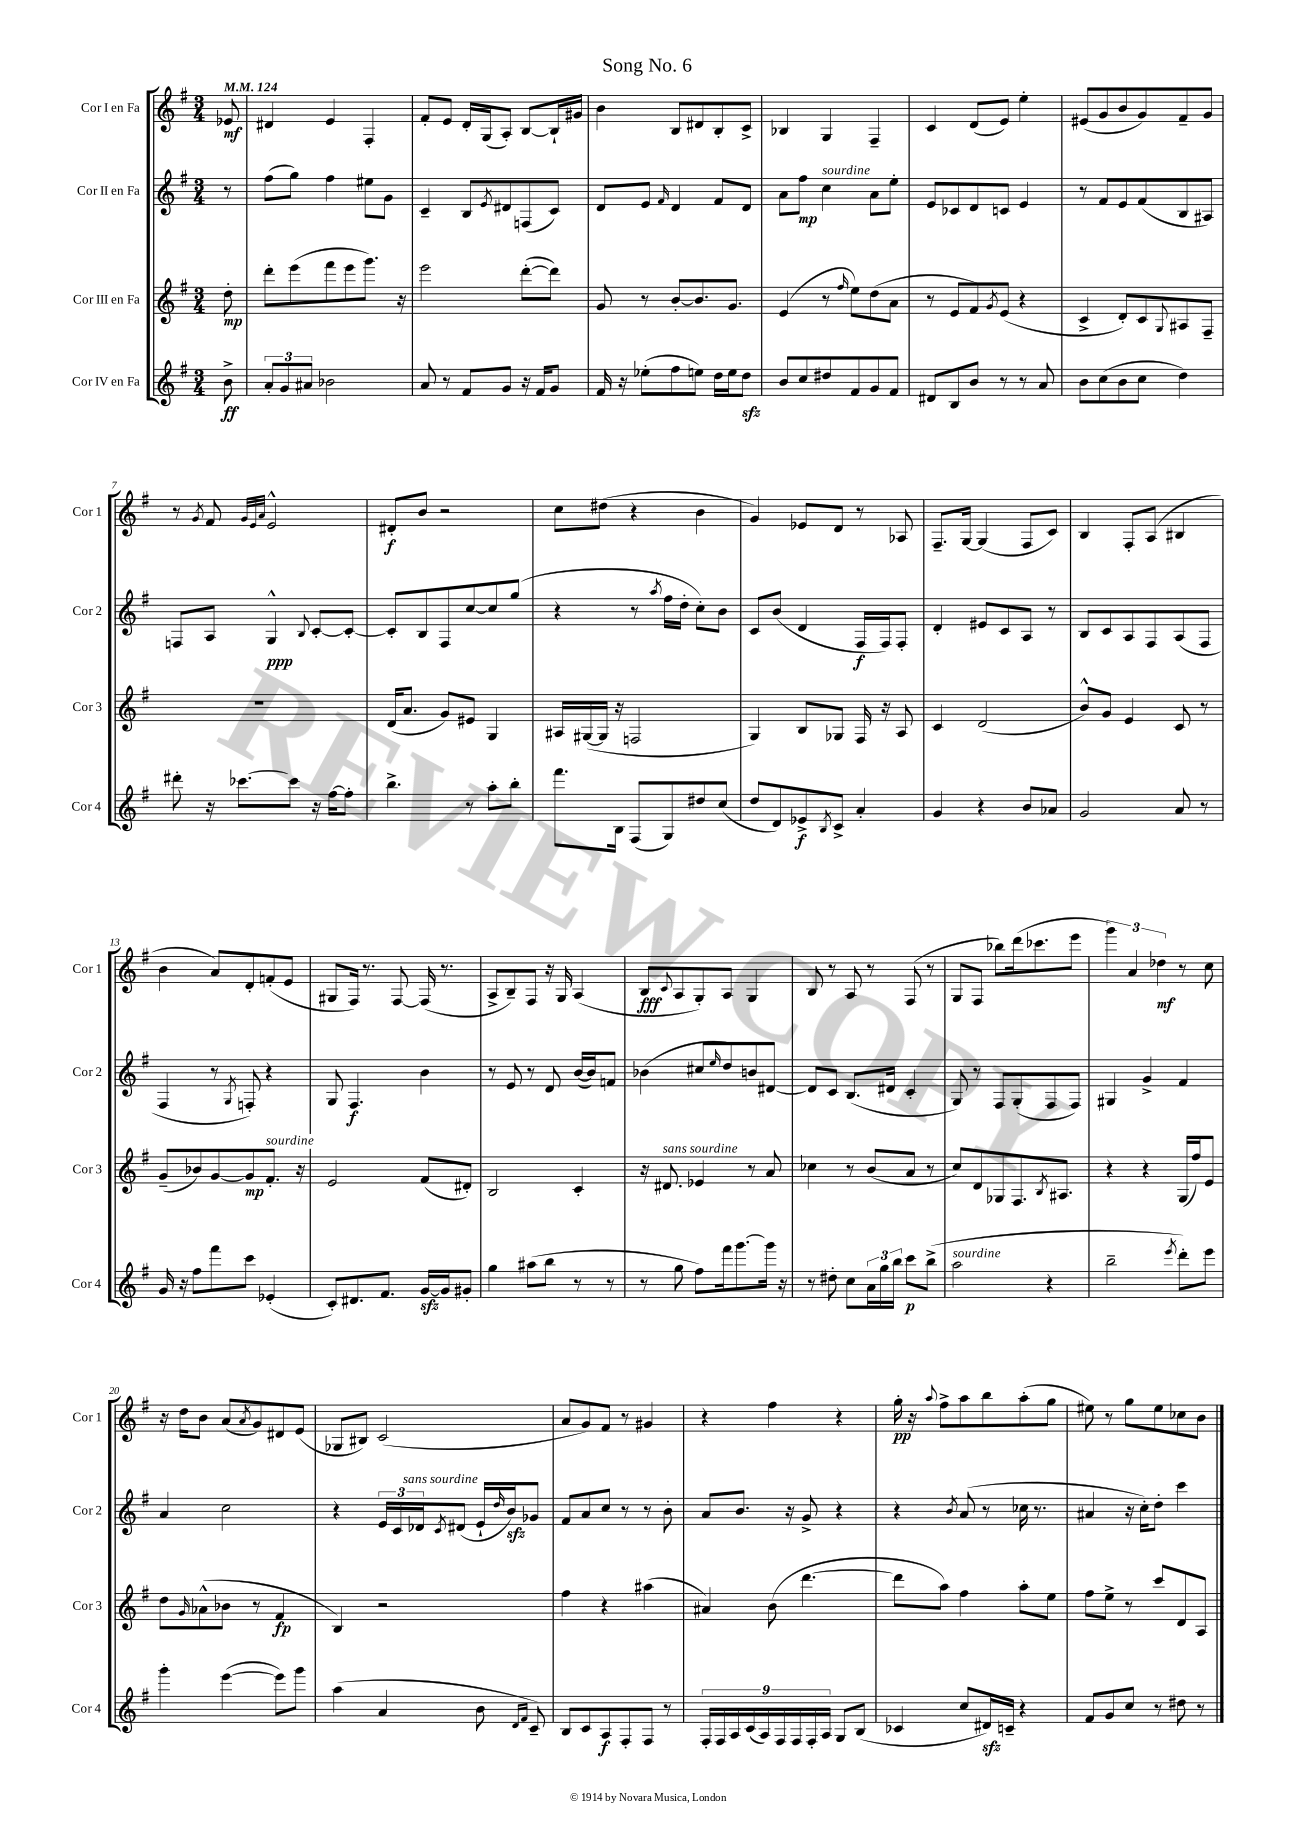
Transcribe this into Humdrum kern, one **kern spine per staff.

**kern	**kern	**kern	**kern
*staff4	*staff3	*staff2	*staff1
*clefG2	*clefG2	*clefG2	*clefG2
*k[f#]	*k[f#]	*k[f#]	*k[f#]
*M3/4	*M3/4	*M3/4	*M3/4
*MM124	*MM124	*MM124	*MM124
8b^\	8dd'\	8r	8e-/
=	=	=	=
12a'/L	8ddd'\L	(8ff#\L	4d#/
12g/	.	.	.
.	(8eee\	8gg\J)	.
12a#/J	.	.	.
2b-\	8fff#\	4ff#\	4e/
.	8eee\	.	.
.	8.ggg\J)	8ee#\L	4F#'/
.	.	8g\J	.
.	16r	.	.
=	=	=	=
8a/	2eee\	4c~/	8f#'/L
8r	.	.	8e/J
8f#/L	.	8B/L	16d'/LL
.	.	.	(16G/J
.	.	8qe/	.
8g/J	.	8d#/	8A'/J)
16r	([8ddd'\L	(8F/	[8B/L
16f#/LK	.	.	.
8g/J	8ddd\]J)	8c/J)	16B`/]L
.	.	.	16g#/JJ
=	=	=	=
16f#/	8g/	8d/L	4b\
16r	.	.	.
(8ee-'\L	8r	8e/J	.
.	.	16qqf#/	.
8ff#\	[8b'/L	4d/	8B/L
8ee\J)	8.b/]	.	8d#/
16dd\LL	.	8f#/L	8B'/
16ee\J	8.g/J	.	.
8dd\J	.	8d/J	8c^/J
=	=	=	=
8b/L	(4e/	8a\L	4B-/
8cc/	.	8ff#\J	.
8dd#/	8r	4cc\	4G/
.	16qqff#/	.	.
8f#/	8ee\L)	.	.
8g/	(8dd\	8a\L	4F#~/
8f#/J	8a\J	8ee'\J	.
=	=	=	=
8d#/L	8r	8e/L	4c/
8B/	8e/L	8c-/	.
8b/J	8f#/)	8d/	(8d/L
.	8qg/	.	.
8r	(8e/J	8c/J	8e/J)
8r	4r	4e/	4ee'\
8a/	.	.	.
=	=	=	=
8b\L	4c^/	8r	(8e#/L
(8cc\	.	8f#/L	8g/
8b\	8d'/L)	8e/	8b/
8cc\J	8c/	(8f#/	8g/)
.	8qqG/	.	.
4dd\)	8A#/	8B/	8f#~/
.	8F#~/J	8A#/J)	8g/J
=	=	=	=
8ddd#'\	2.r	8F/L	8r
.	.	.	8qg/
16r	.	8A/J	8f#/
[8.ccc-\L	.	.	.
.	.	.	32qqg/LLL
.	.	.	32qqe/
.	.	.	32qqa/JJJ
.	.	4G^^/	2e^^/
8ccc-\]J	.	.	.
.	.	8qqB/	.
16r	.	[8c'/L	.
[16ff#\LK	.	.	.
8ff#'\]J	.	8c'/_J	.
=	=	=	=
4.bb^\	(16d/LK	8c'/]L	8d#'/L
.	8.a/J	.	.
.	.	8B/	8b/J
.	8g/L)	8F#/	2r
8r	8e#/J	[8cc/	.
8aa'\L	4G/	8cc/]	.
8bb'\J	.	(8gg/J	.
=	=	=	=
8.fff#\L	16A#/LL	4r	8cc\L
.	([16G#/	.	.
.	16G#/]JJ	.	(8dd#\J
16B\Jk	16r	.	.
(8F#/L	2F/	8r	4r
.	.	8qaa/	.
8G/)	.	16ff#\LL	.
.	.	16dd'\JJ	.
8dd#/	.	8cc'\L)	4b\
(8cc/J	.	8b\J	.
=	=	=	=
8dd/L	4G/)	8c/L	4g/)
8d/)	.	(8b/J	.
8e-^/	8B/L	4d/	8e-/L
8qB/	.	.	.
8c^/J	8G-/J	.	8d/J
4a'/	16F#/	16F#/LL	8r
.	16r	16F#/J)	.
.	8A/	8F#'/J	8A-/
=	=	=	=
4g/	4c/	4d'/	8.F#~/L
.	.	.	[16G/Jk
4r	(2d/	8e#/L	(4G/]
.	.	8c/	.
8b/L	.	8A/J	8F#/L
8a-/J	.	8r	8c/J)
=	=	=	=
2g/	8b^^/L)	8B/L	4B/
.	8g/J	8c/	.
.	4e/	8A/	8F#'/L
.	.	8F#/	(8A/J
8a/	8c/	(8A/	4B#/
8r	8r	8F#/J	.
=	=	=	=
16g/	(8g~/L	4F#/	4b\
16r	.	.	.
8ff#\L	8b-/)	.	.
8fff#\	[8g/	8r	8a/L)
.	.	8qG/	.
8ccc\J	8g/]	8F'/)	8d'/
(4e-'/	8.f#'/J	4r	(8f'/
.	.	.	8e/J
.	16r	.	.
=	=	=	=
8c'/L)	2e/	8G/	8G#/L
8.d#/	.	4.F#/	16F#/Jk)
.	.	.	8.r
8.f#/J	.	.	.
.	.	.	[8F#/
[16g/LL	(8f#/L	4b\	(16F#/]
16g/]J	.	.	8.r
8g#'/J	8d#'/J)	.	.
=	=	=	=
4gg\	2B/	8r	8A^/L
.	.	8e/	8B~/)
(8aa#\L	.	8r	8F#/J
8bb\J	.	8d/	16r
.	.	.	16G/
8r	4c'/	([16b/LL	(4A/
.	.	16b/]J)	.
8r	.	8f/J	.
=	=	=	=
8r	16r	(4b-\	8B/L
.	8.d#/	.	.
.	.	.	8qqc/
8gg\	.	.	8A/
8ff#\L)	4e-/	8cc#/L	8G'/)
.	.	16qqee/	.
16fff#\k	.	8dd/)	8A/J
[8.ggg\	.	.	.
.	8r	8b/	4G/
16ggg\]Jk	8a/	[8d#/J	.
16r	.	.	.
=	=	=	=
8r	4cc-\	8d#/]L	8B/
8dd#'\	.	8c/J	8r
8cc\L	8r	(8.B/L	8A/
24a\L	(8b/L	.	8r
24gg\	.	.	.
.	.	16d#/Jk	.
24bb\JJ	.	.	.
8ccc\L	8a/J	4c'/	(8F#/
(8bb^\J	8r	.	8r
=	=	=	=
2aa\	8cc/L)	8G/)	8G/L
.	8d/	8r	8F#/J
.	8G-/	8F#/L	8bb-\L)
.	8.F#/	(8G'/	(16ddd\k
.	.	.	8.ccc-\
4r	.	8F#/	.
.	8qB/	.	.
.	8.A#/J	.	.
.	.	8F#/J)	8eee\J
=	=	=	=
2bb~\	4r	4G#/	6ggg\)
.	.	.	6a/
.	4r	4g^/	.
.	.	.	6dd-\
8qeee/	.	.	.
8ddd'\L)	(16G/LL	4f#/	8r
.	16ff#/J)	.	.
8eee\J	8e/J	.	8cc\
=	=	=	=
4ggg'\	8dd\L	4a/	16r
.	.	.	16dd\LK
.	16qqg/	.	.
.	(8a-^^\	.	8b\J
([4eee\	8b-\J	2cc\	(8a/L
.	.	.	8qa/
.	8r	.	8g/)
8eee\]L)	4f#/	.	8d#/
8ggg\J	.	.	(8e/J
=	=	=	=
(4aa\	4B/)	4r	8G-/L
.	.	.	8B#/J)
4a/	2r	24e/LL	(2c/
.	.	24c/	.
.	.	24d-/J	.
.	.	8qc/	.
.	.	(8d#/J	.
8b\	.	16e`/LL	.
.	.	16qqdd/	.
.	.	16b/J)	.
16qqd/LL	.	.	.
16qqf#/JJ	.	.	.
8c~/)	.	8g-/J	.
=	=	=	=
8B/L	4ff#\	8f#/L	8a/L
8c/	.	8a/	8g/)
8A/	4r	8cc/J	8f#/J
8F#'/	.	8r	8r
8F#/J	(4aa#\	8r	4g#/
8r	.	8b'\	.
=	=	=	=
18F#'/LL	4a#/)	8a/L	4r
18F#/	.	.	.
18A/	.	.	.
.	.	8.b/J	.
(18c/	.	.	.
18A/)	.	.	.
.	(8b\	.	4ff#\
18F#/	.	.	.
.	.	16r	.
18F#/	.	.	.
.	[4.ddd\	8g^/	.
18F#'/	.	.	.
18A/JJ	.	.	.
8G/L	.	4r	4r
(8B/J	.	.	.
=	=	=	=
4c-/	8ddd\]L	4r	16gg'\
.	.	.	16r
.	.	.	8qqaa/
.	8aa\J)	.	8ff#^\L
.	.	8qb/	.
8cc/L	4ff#\	(8a/	8aa\
16d#/L)	.	8r	8bb\
16c~/JJ	.	.	.
4r	8aa'\L	16cc-\	(8aa'\
.	.	8.r	.
.	8ee\J	.	8gg\J
=	=	=	=
8f#/L	8ff#\L	4a#/	8ee#\)
8g/	8ee^\J	.	8r
8cc/J	8r	16r	8gg\L
.	.	16cc'\LK)	.
8r	8ccc/L	8dd'\J	8ee#\
8dd#\	8d/	4ccc\	8cc-\
8r	8A/J	.	8b\J
==	==	==	==
*-	*-	*-	*-
